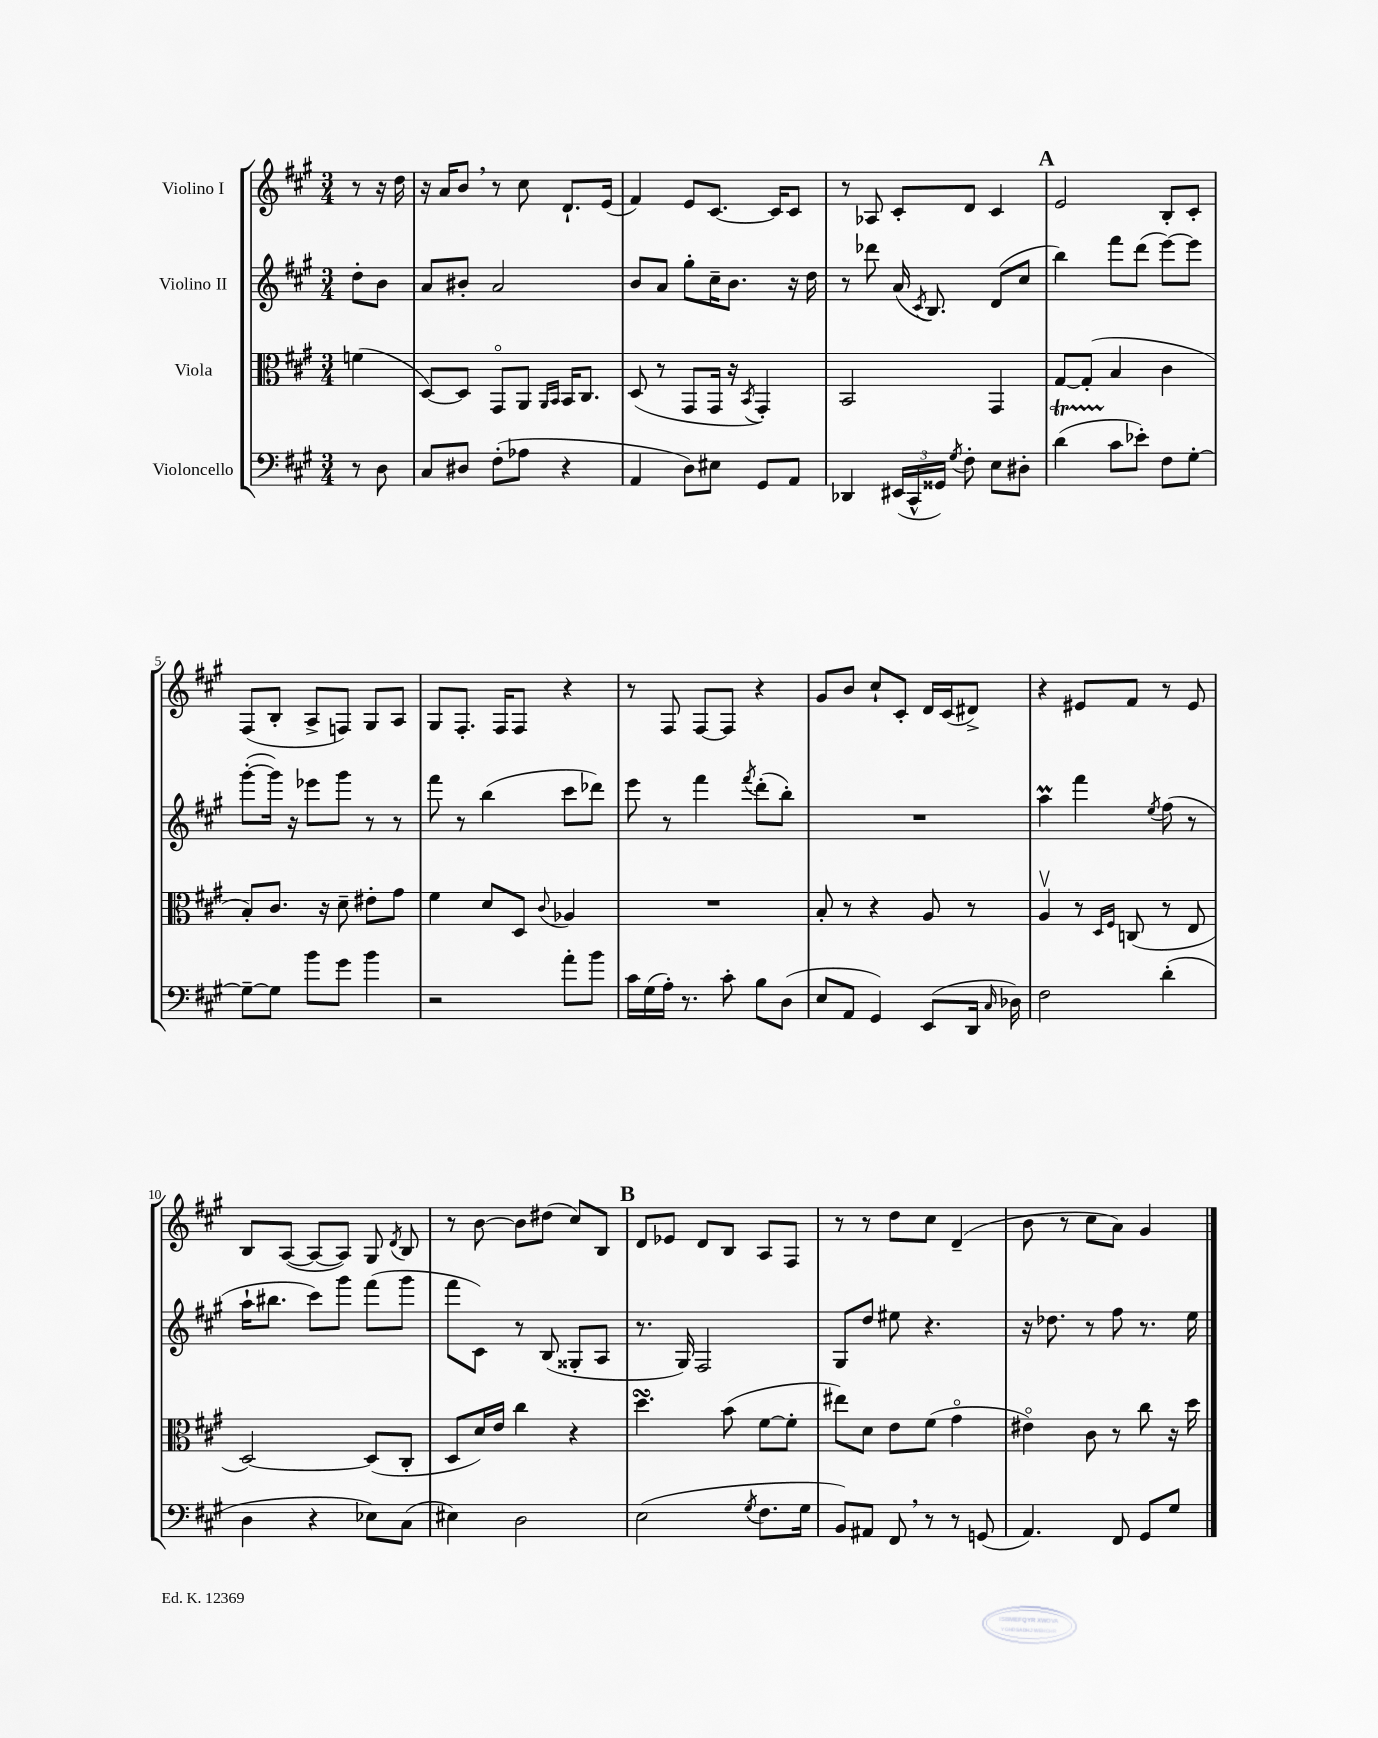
<<
\new StaffGroup <<
\new Staff = "s0" \with { instrumentName = "Violino I" } {
    \clef treble \key a \major \numericTimeSignature \time 3/4 \partial 4
    \autoBeamOff r8 r16 d''16 |
    r16 a'16[ b'8] \breathe r8 cis''8 d'8.[-! e'16]( |
    fis'4) e'8[ cis'8.]~ cis'16[ cis'8] |
    r8 aes8 cis'8[-. d'8] cis'4 |
    \mark \markup { \bold "A" } e'2 b8[-. cis'8]-. |
    fis8[( b8]-. a8[-> f8]) gis8[ a8] |
    gis8[ fis8.]-. fis16[ fis8] r4 |
    r8 fis8 fis8[~ fis8] r4 |
    gis'8[ b'8] cis''8[-! cis'8]-. d'16[ cis'16( dis'8]->) |
    r4 eis'8[ fis'8] r8 eis'8 |
    b8[ a8]~( a8[~ a8]) gis8 \acciaccatura { d'8 } b8 |
    r8 b'8~ b'8[ dis''8]( cis''8[) b8] |
    \mark \markup { \bold "B" } d'8[ ees'8] d'8[ b8] a8[ fis8] |
    r8 r8 d''8[ cis''8] d'4--( |
    b'8 r8 cis''8[ a'8]) gis'4 \bar "|." |
}
\new Staff = "s1" \with { instrumentName = "Violino II" } {
    \clef treble \key a \major \numericTimeSignature \time 3/4 \partial 4
    \autoBeamOff d''8[-. b'8] |
    a'8[ bis'8]-. a'2 |
    b'8[ a'8] gis''8[-. cis''16-- b'8.] r16 d''16 |
    r8 des'''8 a'16( \acciaccatura { cis'8 } b8.) d'8[( cis''8] |
    \mark \markup { \bold "A" } b''4) fis'''8[ d'''8]( e'''8[~) e'''8] |
    gis'''8[~-.( gis'''16]) r16 ees'''8[ gis'''8] r8 r8 |
    fis'''8 r8 b''4( cis'''8[ des'''8]) |
    e'''8 r8 fis'''4 \acciaccatura { fis'''8 } d'''8[-.( b''8]-.) |
    R2. |
    a''4\prall fis'''4 \acciaccatura { e''8 } fis''8( r8 |
    a''16[-! bis''8.] cis'''8[) gis'''8] fis'''8[( gis'''8] |
    fis'''8[ cis'8]) r8 b8( gisis8[-. a8] |
    \mark \markup { \bold "B" } r8. gis16) fis2 |
    gis8[ d''8] eis''8 r4. |
    r16 des''8. r8 fis''8 r8. e''16 \bar "|." |
}
\new Staff = "s2" \with { instrumentName = "Viola" } {
    \clef alto \key a \major \numericTimeSignature \time 3/4 \partial 4
    \autoBeamOff f'4( |
    d8[~) d8] gis,8[\flageolet a,8] \grace { a,16[ b,16] } b,16[ cis8.] |
    d8( r8 gis,8[ gis,16] r16 \acciaccatura { b,8 } gis,4-.) |
    b,2 gis,4 |
    \mark \markup { \bold "A" } gis8[~ gis8]-.( b4 cis'4 |
    b8[-.) cis'8.] r16 d'8-- eis'8[-. gis'8] |
    fis'4 d'8[ d8] \appoggiatura { cis'8 } aes4 |
    R2. |
    b8-. r8 r4 a8 r8 |
    a4\upbow r8 \grace { d16[ fis16] } c8( r8 e8 |
    d2~) d8[( cis8]-. |
    d8[ d'16) e'16] cis''4 r4 |
    \mark \markup { \bold "B" } d''4.\turn b'8( fis'8[~ fis'8]-. |
    eis''8[) d'8] e'8[ fis'8]( gis'4\flageolet |
    eis'4\flageolet) cis'8 r8 cis''8 r16 d''16 \bar "|." |
}
\new Staff = "s3" \with { instrumentName = "Violoncello" } {
    \clef bass \key a \major \numericTimeSignature \time 3/4 \partial 4
    \autoBeamOff r8 d8 |
    cis8[ dis8] fis8[-.( aes8] r4 |
    a,4 d8[) eis8] gis,8[ a,8] |
    des,4 \tuplet 3/2 { eis,16[( cis,16-^ gisis,16]) } \acciaccatura { gis8 } fis8-. e8[ dis8]-. |
    \mark \markup { \bold "A" } d'4\startTrillSpan( cis'8[\stopTrillSpan ees'8]-.) fis8[ gis8]~-. |
    gis8[~-- gis8] b'8[ gis'8] b'4 |
    r2 a'8[-. b'8] |
    cis'16[ gis16( a16]-.) r8. cis'8-. b8[ d8]( |
    e8[ a,8] gis,4) e,8[( d,16] \grace { cis16 } des16) |
    fis2 d'4-.( |
    d4 r4 ees8[) cis8]( |
    eis4) d2 |
    \mark \markup { \bold "B" } e2( \acciaccatura { gis8 } fis8.[ gis16] |
    b,8[) ais,8] fis,8 \breathe r8 r8 g,8( |
    a,4.) fis,8 gis,8[ gis8] \bar "|." |
}
>>
>>
